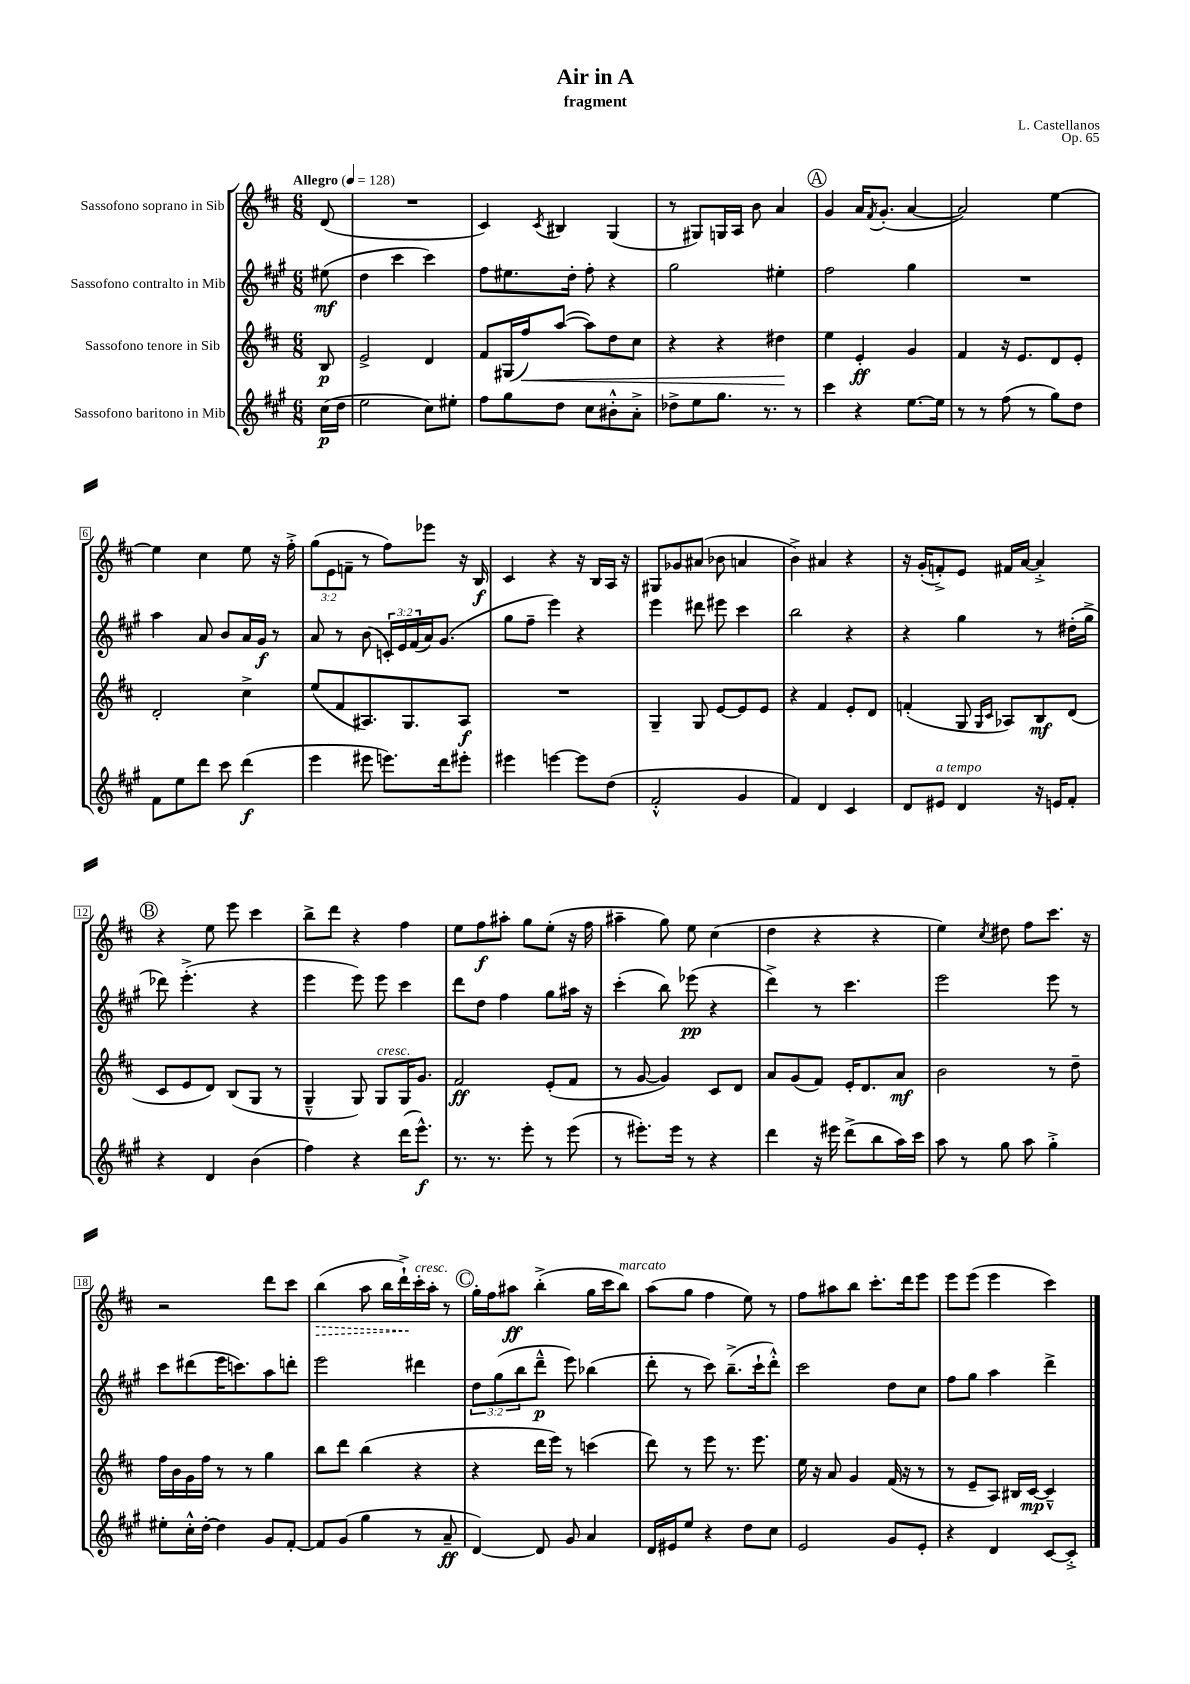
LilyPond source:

\header { title = "Air in A" composer = "L. Castellanos" subtitle = "fragment" opus = "Op. 65" }
<<
\new StaffGroup <<
\new Staff = "s0" \with { instrumentName = "Sassofono soprano in Sib" } {
    \clef treble \key d \major \numericTimeSignature \time 6/8 \override Staff.TupletNumber.text = #tuplet-number::calc-fraction-text \partial 8 \tempo "Allegro" 4 = 128
    d'8( |
    R2. |
    cis'4) \acciaccatura { cis'8 } bis4 g4( |
    r8 gis8) g16 a16 b'8 a'4 |
    \mark \markup { \circle "A" } g'4 a'16 \acciaccatura { fis'8 } g'8.-.( a'4~ |
    a'2) e''4~ |
    e''4 cis''4 e''8 r16 fis''16-.-> |
    \tuplet 3/2 { g''8( e'8 f'8-- } r8 fis''8) ees'''8 r16 b16\f |
    cis'4 r4 r16 b16 a16 r16 |
    gis8 ges'8 ais'8( bes'8 a'4 |
    b'4->) ais'4 r4 |
    r16 g'16-.( f'8-.->) e'8 fis'16 a'16~ a'4-.-> |
    \mark \markup { \circle "B" } r4 e''8 e'''8 cis'''4 |
    b''8-> d'''8 r4 fis''4 |
    e''8 fis''8\f ais''8-. g''8 e''8-.( r16 fis''16 |
    ais''4-- g''8) e''8 cis''4( |
    d''4 r4 r4 |
    e''4) \acciaccatura { cis''8 } dis''8 fis''8 cis'''8. r16 |
    r2 d'''8 cis'''8 |
    \once \override Hairpin.style = #'dashed-line b''4\>( a''8 b''16 d'''16-!->\!) cis'''16-.^\markup { \italic "cresc." } a''16-. r8 |
    \mark \markup { \circle "C" } g''16-. fis''16 ais''8\ff b''4-.->( g''16 cis'''16 b''8^\markup { \italic "marcato" }) |
    a''8( g''8 fis''4 e''8) r8 |
    fis''8 ais''8 b''8 cis'''8.-. d'''16 e'''8 |
    e'''8 e'''8( e'''4 cis'''4) \bar "|." |
}
\new Staff = "s1" \with { instrumentName = "Sassofono contralto in Mib" } {
    \clef treble \key a \major \numericTimeSignature \time 6/8 \override Staff.TupletNumber.text = #tuplet-number::calc-fraction-text \partial 8
    eis''8\mf( |
    d''4 cis'''4 cis'''4) |
    fis''8 eis''8. d''16-. fis''8-. r4 |
    gis''2 eis''4-. |
    \mark \markup { \circle "A" } fis''2 gis''4 |
    R2. |
    a''4 a'8 b'8 a'16 gis'16\f r8 |
    a'8 r8 b'8( \tuplet 3/2 { c'16-.) e'16 fis'16( } a'16) gis'8.( |
    gis''8 fis''8-- e'''4) r4 |
    e'''4 dis'''8 eis'''8 cis'''4 |
    b''2 r4 |
    r4 gis''4 r8 dis''16-.( gis''16-> |
    \mark \markup { \circle "B" } des'''8) e'''4.-.->( r4 |
    e'''4 e'''8) e'''8 cis'''4 |
    d'''8 d''8 fis''4 gis''8 ais''16 r16 |
    cis'''4-.( b''8) ees'''8\pp( r4 |
    d'''4->) r8 cis'''4. |
    e'''2 e'''8 r8 |
    cis'''8 dis'''8( e'''16 c'''8.) a''8 d'''8-. |
    e'''2 dis'''4 |
    \mark \markup { \circle "C" } \tuplet 3/2 { d''8 gis''8( b''8 } d'''8---^\p e'''8) bes''4( |
    d'''8-. r8 cis'''8) b''8.--->( cis'''16-! d'''8-.-^) |
    cis'''2 d''8 cis''8 |
    fis''8 gis''8 a''4 d'''4-> \bar "|." |
}
\new Staff = "s2" \with { instrumentName = "Sassofono tenore in Sib" } {
    \clef treble \key d \major \numericTimeSignature \time 6/8 \partial 8
    b8\p |
    e'2-> d'4 |
    fis'8 gis16( fis''16\<) a''8~( a''8) d''8 cis''8 |
    r4 r4 dis''4\! |
    \mark \markup { \circle "A" } e''4 e'4-.\ff g'4 |
    fis'4 r16 e'8. d'8 e'8-. |
    d'2-. cis''4-> |
    e''8( fis'8 ais8.) g8. ais8\f |
    R2. |
    g4-- g8 e'8~ e'8 e'8 |
    r4 fis'4 e'8-. d'8 |
    f'4-.( g8 \grace { g16 cis'16 } aes8) b8\mf d'8( |
    \mark \markup { \circle "B" } cis'8 e'8 d'8) b8( g8 r8 |
    g4---^ g8) g8^\markup { \italic "cresc." } g16 g'8. |
    fis'2\ff e'8-.( fis'8 |
    r8 g'8~ g'4) cis'8 d'8 |
    a'8 g'8( fis'8) e'16-. d'8. a'8\mf |
    b'2 r8 d''8-- |
    fis''16 b'16 g'16 fis''16 r8 r8 g''4 |
    b''8 d'''8 b''4( r4 |
    \mark \markup { \circle "C" } r4 d'''16 e'''16) r8 c'''4( |
    d'''8) r8 e'''8 r8. e'''8. |
    e''16 r16 a'8 g'4 fis'16( r16 r8 |
    r8 e'8-- a8) bis16 cis'16~\mp cis'4---^ \bar "|." |
}
\new Staff = "s3" \with { instrumentName = "Sassofono baritono in Mib" } {
    \clef treble \key a \major \numericTimeSignature \time 6/8 \partial 8
    cis''16\p( d''16 |
    e''2 cis''8) eis''8-. |
    fis''8 gis''8 d''8 cis''8 bis'8-.-^ a'8-.-> |
    des''8-> e''8 gis''8. r8. r8 |
    \mark \markup { \circle "A" } cis'''4 r4 e''8.~ e''16 |
    r8 r8 fis''8( r8 gis''8) d''8 |
    fis'8 e''8 d'''8 cis'''8 d'''4\f( |
    e'''4 eis'''8 e'''8.) d'''16 eis'''8-. |
    eis'''4 e'''4~ e'''8 d''8( |
    fis'2-.-^ gis'4 |
    fis'4) d'4 cis'4 |
    d'8 eis'8^\markup { \italic "a tempo" } d'4 r16 e'16 fis'8-. |
    \mark \markup { \circle "B" } r4 d'4 b'4( |
    fis''4) r4 d'''16( e'''8.-^\f) |
    r8. r8. e'''8-. r8 e'''8( |
    r8 eis'''8.-.) eis'''16 r8 r4 |
    d'''4 r16 eis'''16 d'''8->( b''8 a''16) cis'''16 |
    a''8 r8 gis''8 a''8 gis''4-.-> |
    eis''8-. cis''16-.-^ d''16~-. d''4 gis'8 fis'8~-. |
    fis'8 gis'8( gis''4 r8 a'8--\ff |
    \mark \markup { \circle "C" } d'4~) d'8 gis'8 a'4 |
    d'16 eis'16 e''8 r4 d''8 cis''8 |
    e'2 gis'8 e'8-. |
    r4 d'4 cis'8~ cis'8-.-> \bar "|." |
}
>>
>>
\layout { \context { \Score \override BarNumber.stencil = #(make-stencil-boxer 0.1 0.3 ly:text-interface::print) } }
